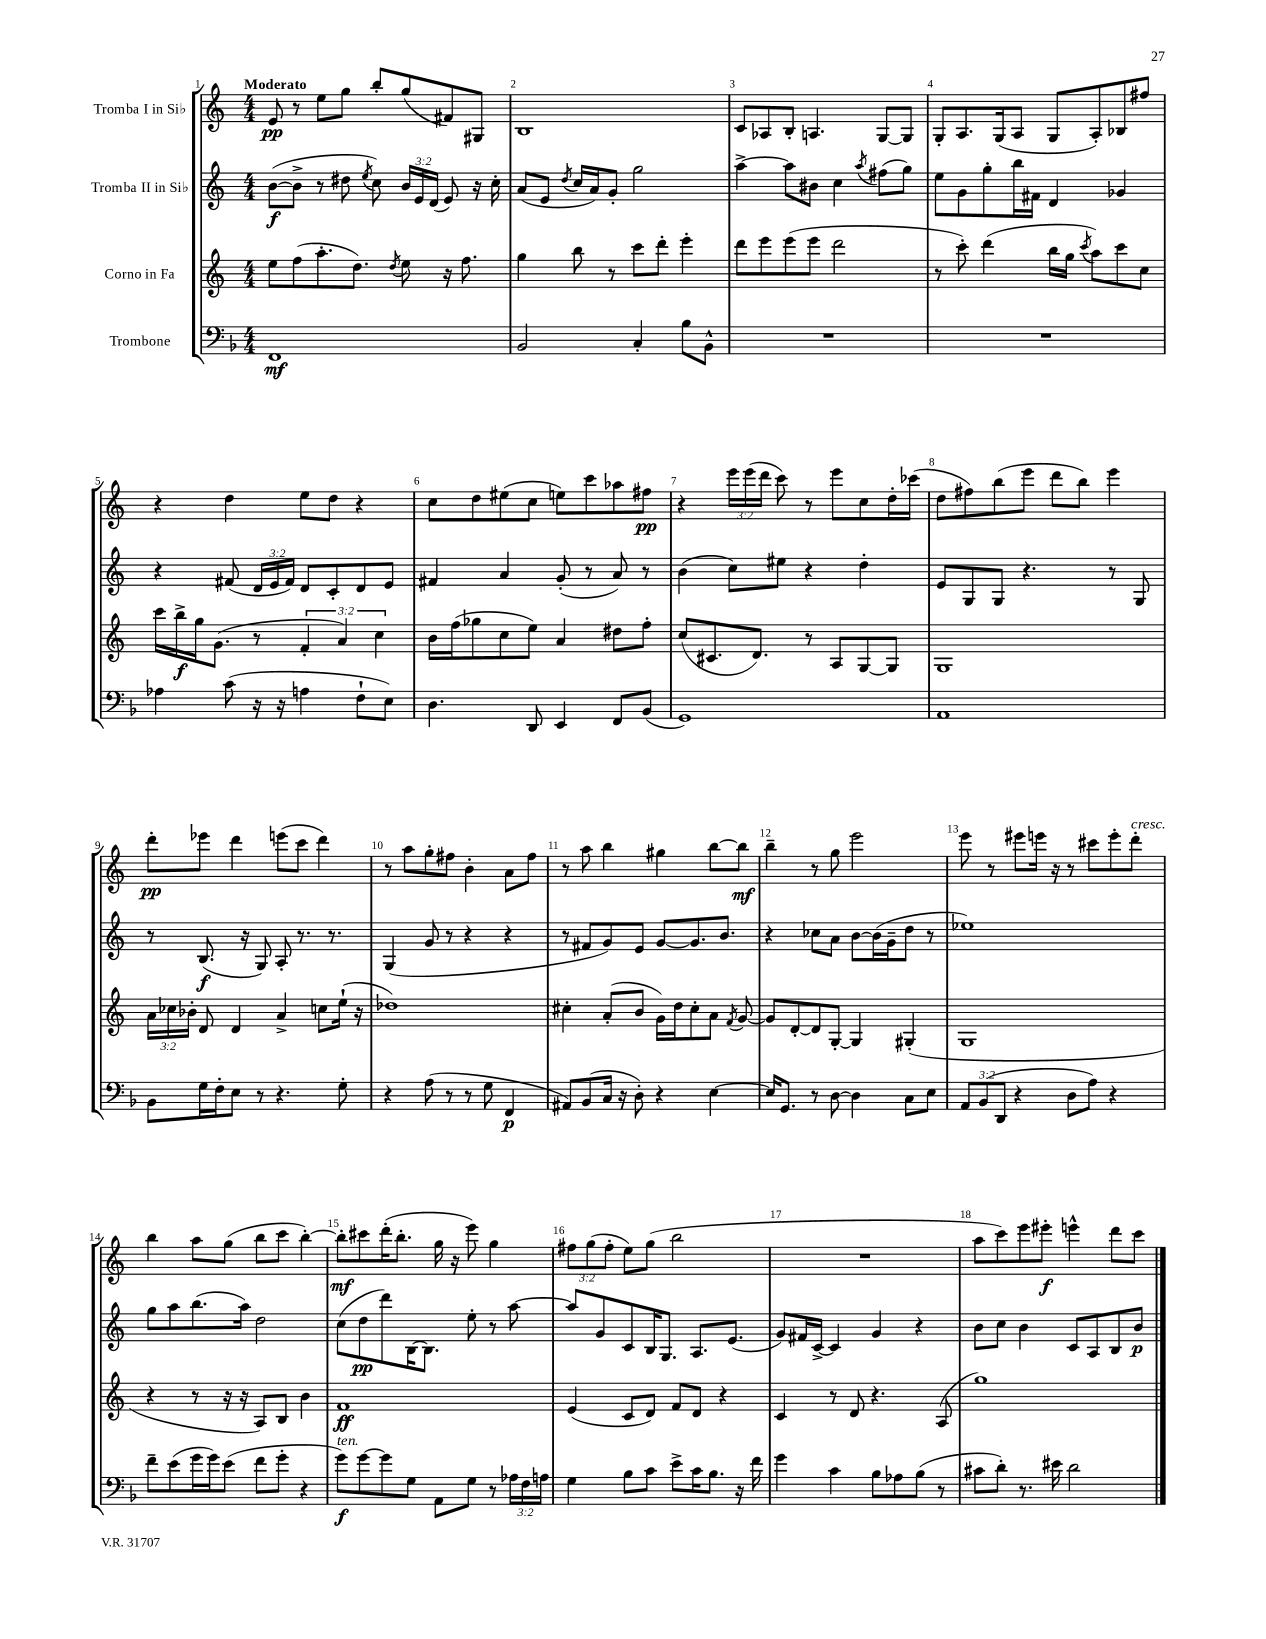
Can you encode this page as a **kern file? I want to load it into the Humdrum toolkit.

**kern	**dynam	**kern	**dynam	**kern	**dynam	**kern	**dynam
*part4	*part4	*part3	*part3	*part2	*part2	*part1	*part1
*staff4	*staff4	*staff3	*staff3	*staff2	*staff2	*staff1	*staff1
*I"Trombone	*	*I"Corno in Fa	*	*I"Tromba II in Si♭	*	*I"Tromba I in Si♭	*
*clefF4	*	*clefG2	*	*clefG2	*	*clefG2	*
*k[b-]	*	*k[]	*	*k[]	*	*k[]	*
*M4/4	*	*M4/4	*	*M4/4	*	*M4/4	*
=1	=1	=1	=1	=1	=1	=1	=1
!	!	!	!	!	!	!LO:TX:a:B:t=Moderato	!
1FF	mf	8ee\L	.	([8b\L	f	8e/	pp
.	.	(8ff\	.	8b^\J]	.	8r	.
.	.	8.aa'\	.	8r	.	8ee\L	.
.	.	.	.	8dd#X\	.	8gg\J	.
.	.	8.dd\J)	.	.	.	.	.
.	.	.	.	8qee/	.	.	.
.	.	.	.	8cc\)	.	8bb'/L	.
.	.	8qdd/	.	.	.	.	.
.	.	8ee\	.	24b/LL	.	(8gg/	.
.	.	.	.	24e/	.	.	.
.	.	.	.	(24d/JJ	.	.	.
.	.	16r	.	8e/)	.	8f#X/)	.
.	.	8.ff\	.	.	.	.	.
.	.	.	.	16r	.	8G#X/J	.
.	.	.	.	16cc'\	.	.	.
=2	=2	=2	=2	=2	=2	=2	=2
2BB-/	.	4gg\	.	(8a/L	.	1B	.
.	.	.	.	8e/J	.	.	.
.	.	.	.	8qdd/	.	.	.
.	.	8bb\	.	16cc/LL	.	.	.
.	.	.	.	16a/J)	.	.	.
.	.	8r	.	8g'/J	.	.	.
4C'/	.	8ccc\L	.	2gg\	.	.	.
.	.	8ddd'\J	.	.	.	.	.
8B-\L	.	4eee'\	.	.	.	.	.
8BB-^^\J	.	.	.	.	.	.	.
=3	=3	=3	=3	=3	=3	=3	=3
1r	.	8ddd\L	.	[4aa^\	.	8c/L	.
.	.	8eee\	.	.	.	8A-X/	.
.	.	(8eee\	.	8aa\L]	.	8B'/J	.
.	.	8eee\J	.	8b#X\J	.	4.An/	.
.	.	2ddd\	.	4cc\	.	.	.
.	.	.	.	8qaa/	.	.	.
.	.	.	.	(8ff#X\L	.	[8G/L	.
.	.	.	.	8gg\J)	.	8G/J]	.
=4	=4	=4	=4	=4	=4	=4	=4
1r	.	8r	.	8ee\L	.	8G'/L	.
.	.	8ccc'\)	.	8g\	.	8.A/	.
.	.	(4ddd\	.	8gg'\	.	.	.
.	.	.	.	.	.	(16G/k	.
.	.	.	.	16bb\L	.	8A/J	.
.	.	.	.	16f#X\JJ	.	.	.
.	.	16bb\LL	.	4d/	.	8G/L	.
.	.	16gg\JJ	.	.	.	.	.
.	.	8qccc/	.	.	.	.	.
.	.	8aa\L)	.	.	.	8A'/)	.
.	.	8ccc\	.	4g-X/	.	8B-X/	.
.	.	8cc\J	.	.	.	8ff#X/J	.
!!LO:LB:g=z
=5	=5	=5	=5	=5	=5	=5	=5
4A-X\	.	16ccc\LL	.	4r	.	4r	.
.	.	16bb^\	f	.	.	.	.
.	.	16gg\J	.	.	.	.	.
.	.	(8.g\J	.	.	.	.	.
(8c\	.	.	.	(8f#X/	.	4dd\	.
16r	.	8r	.	24d/LL	.	.	.
.	.	.	.	24e/	.	.	.
16r	.	.	.	.	.	.	.
.	.	.	.	24f#/JJ)	.	.	.
4An\	.	6f'/	.	8d/L	.	8ee\L	.
.	.	.	.	8c'/	.	8dd\J	.
.	.	6a/)	.	.	.	.	.
8F`\L	.	.	.	8d/	.	4r	.
.	.	6cc\	.	.	.	.	.
8E\J)	.	.	.	8e/J	.	.	.
=6	=6	=6	=6	=6	=6	=6	=6
4.D\	.	16b\LL	.	4f#X/	.	8cc\L	.
.	.	(16ff\J	.	.	.	.	.
.	.	8gg-X\	.	.	.	8dd\	.
.	.	8cc\	.	4a/	.	(8ee#X\	.
8DD/	.	8ee\J)	.	.	.	8cc\J	.
4EE/	.	4a/	.	(8g'/	.	8een\L)	.
.	.	.	.	8r	.	8ccc\	.
8FF/L	.	8dd#X\L	.	8a/)	.	8aa-X\	.
(8BB-/J	.	8ff'\J	.	8r	.	8ff#X\J	pp
=7	=7	=7	=7	=7	=7	=7	=7
1GG)	.	(8cc/L	.	(4b\	.	4r	.
.	.	8.c#X/	.	.	.	.	.
.	.	.	.	8cc\L)	.	24eee\LL	.
.	.	.	.	.	.	(24eee\	.
.	.	8.d/J)	.	.	.	.	.
.	.	.	.	.	.	24ddd\JJ	.
.	.	.	.	8ee#X\J	.	8ccc\)	.
.	.	8r	.	4r	.	8r	.
.	.	8A/L	.	.	.	8eee\L	.
.	.	[8G/	.	4dd'\	.	8cc\	.
.	.	8G/J]	.	.	.	16dd'\L	.
.	.	.	.	.	.	(16ccc-X\JJ	.
=8	=8	=8	=8	=8	=8	=8	=8
1AA	.	1G	.	8e/L	.	8dd\L	.
.	.	.	.	8G/	.	8ff#X\)	.
.	.	.	.	8G/J	.	(8bb\	.
.	.	.	.	4.r	.	8eee\J	.
.	.	.	.	.	.	8ddd\L	.
.	.	.	.	.	.	8bb\J)	.
.	.	.	.	8r	.	4eee\	.
.	.	.	.	8G/	.	.	.
!!LO:LB:g=z
=9	=9	=9	=9	=9	=9	=9	=9
8BB-\L	.	24a\LL	.	8r	.	8ddd'\L	pp
.	.	24cc-X\	.	.	.	.	.
.	.	24b-X'\JJ	.	.	.	.	.
16G\L	.	8d/	.	(8.B/	f	8eee-X\J	.
16F'\J	.	.	.	.	.	.	.
8E\J	.	4d/	.	.	.	4ddd\	.
.	.	.	.	16r	.	.	.
8r	.	.	.	8G/)	.	.	.
4.r	.	4a^/	.	8A'/	.	(8eeen\L	.
.	.	.	.	8.r	.	8ccc\J	.
.	.	8ccn\L	.	.	.	4ddd\)	.
.	.	.	.	8.r	.	.	.
8G'\	.	(16ee`\Jk	.	.	.	.	.
.	.	16r	.	.	.	.	.
=10	=10	=10	=10	=10	=10	=10	=10
4r	.	1dd-X)	.	(4G/	.	8r	.
.	.	.	.	.	.	8aa\L	.
(8A\	.	.	.	8g/	.	8gg'\	.
8r	.	.	.	8r	.	8ff#X\J	.
8r	.	.	.	4r	.	4b'\	.
8G\	.	.	.	.	.	.	.
4FF/	p	.	.	4r	.	8a\L	.
.	.	.	.	.	.	8ff#\J	.
=11	=11	=11	=11	=11	=11	=11	=11
8AA#X/L)	.	4cc#X'\	.	8r	.	8r	.
(8BB-/	.	.	.	8f#X/L	.	8aa\	.
16C/Jk	.	(8a'/L	.	8g/)	.	4bb\	.
16r	.	.	.	.	.	.	.
8D'\)	.	8b/J	.	8e/J	.	.	.
4r	.	16g\LL)	.	[8g/L	.	4gg#X\	.
.	.	16dd\J	.	.	.	.	.
.	.	8cc#'\	.	8.g/]	.	.	.
[4E\	.	8a\J	.	.	.	[8bb\L	.
.	.	.	.	8.b/J	.	.	.
.	.	8qf/	.	.	.	.	.
.	.	[8g/	.	.	.	8bb\J]	mf
=12	=12	=12	=12	=12	=12	=12	=12
16E/KL]	.	8g/L]	.	4r	.	4bb~\	.
8.GG/J	.	.	.	.	.	.	.
.	.	[8d'/	.	.	.	.	.
8r	.	8d/]	.	8cc-X\L	.	8r	.
[8D\	.	[8G'/J	.	8a\J	.	8gg\	.
4D\]	.	4G/]	.	[8b\L	.	2eee\	.
.	.	.	.	(16b\L]	.	.	.
.	.	.	.	16g~\J	.	.	.
8C\L	.	(4G#X'/	.	8dd\J	.	.	.
8E\J	.	.	.	8r	.	.	.
=13	=13	=13	=13	=13	=13	=13	=13
12AA/L	.	1G	.	1ee-X)	.	8eee\	.
(12BB-/	.	.	.	.	.	.	.
.	.	.	.	.	.	8r	.
12DD/J	.	.	.	.	.	.	.
4r	.	.	.	.	.	8eee#X\L	.
.	.	.	.	.	.	16eeen\Jk	.
.	.	.	.	.	.	16r	.
8D\L	.	.	.	.	.	8r	.
8A\J)	.	.	.	.	.	8ccc#X\L	.
4r	.	.	.	.	.	8eee'\	.
!	!	!	!	!	!	!LO:TX:a:i:t=cresc.	!
.	.	.	.	.	.	8ddd'\J	.
!!LO:LB:g=z
=14	=14	=14	=14	=14	=14	=14	=14
8f~\L	.	4r	.	8gg\L	.	4bb\	.
(8e\	.	.	.	8aa\	.	.	.
16g\L	.	8r	.	(8.bb\	.	8aa\L	.
16g\J)	.	.	.	.	.	.	.
(8e\J	.	16r	.	.	.	(8gg\J	.
.	.	16r	.	16aa\Jk)	.	.	.
8f\L	.	8A/L)	.	2dd\	.	8bb\L	.
8g'\J	.	8B/J	.	.	.	8ccc\J	.
4r	.	4b\	.	.	.	[4bb'\)	.
=15	=15	=15	=15	=15	=15	=15	=15
!LO:TX:a:i:t=ten.	!	!	!	!	!	!	!
8g\L)	f	1f	ff	(8cc\L	.	8bb'\L]	mf
[8g\	.	.	.	8dd\	pp	8ccc#X\	.
8g\]	.	.	.	8ddd\)	.	(16ddd'\K	.
.	.	.	.	.	.	8.bb'\J	.
8G\J	.	.	.	[16B\K	.	.	.
.	.	.	.	8.B\J]	.	.	.
8AA\L	.	.	.	.	.	16gg\	.
.	.	.	.	.	.	16r	.
8G\J	.	.	.	8ee'\	.	8eee\)	.
8r	.	.	.	8r	.	4gg\	.
24A-X\LL	.	.	.	[8aa\	.	.	.
24F\	.	.	.	.	.	.	.
24An\JJ	.	.	.	.	.	.	.
=16	=16	=16	=16	=16	=16	=16	=16
4G\	.	(4e/	.	8aa/L]	.	12ff#X\L	.
.	.	.	.	.	.	(12gg\	.
.	.	.	.	8g/	.	.	.
.	.	.	.	.	.	12ff#'\J	.
8B-\L	.	8c/L	.	8c/	.	8ee\L)	.
8c\J	.	8d/J)	.	16B/K	.	(8gg\J	.
.	.	.	.	8.G/J	.	.	.
8e^\L	.	8f/L	.	.	.	2bb\	.
16c\K	.	8d/J	.	8.A/L	.	.	.
8.B-\J	.	.	.	.	.	.	.
.	.	4r	.	.	.	.	.
.	.	.	.	(8.e/J	.	.	.
16r	.	.	.	.	.	.	.
16f\	.	.	.	.	.	.	.
=17	=17	=17	=17	=17	=17	=17	=17
4g\	.	4c/	.	8g/L)	.	1r	.
.	.	.	.	16f#X/L	.	.	.
.	.	.	.	[16c^/JJ	.	.	.
4c\	.	8r	.	4c/]	.	.	.
.	.	8d/	.	.	.	.	.
8B-\L	.	4.r	.	4g/	.	.	.
8A-X\	.	.	.	.	.	.	.
(8B-\J	.	.	.	4r	.	.	.
8r	.	(8A/	.	.	.	.	.
=18	=18	=18	=18	=18	=18	=18	=18
8c#X\L	.	1gg)	.	8b\L	.	8aa\L	.
8d'\J)	.	.	.	8cc\J	.	8ccc\)	.
8.r	.	.	.	4b\	.	8eee\	.
.	.	.	.	.	.	8eee#X'\J	f
16e#X\	.	.	.	.	.	.	.
2d\	.	.	.	8c/L	.	4eeen^^\	.
.	.	.	.	8A/	.	.	.
.	.	.	.	8B/	.	8ddd\L	.
.	.	.	.	8b/J	p	8ccc\J	.
==	==	==	==	==	==	==	==
*-	*-	*-	*-	*-	*-	*-	*-
